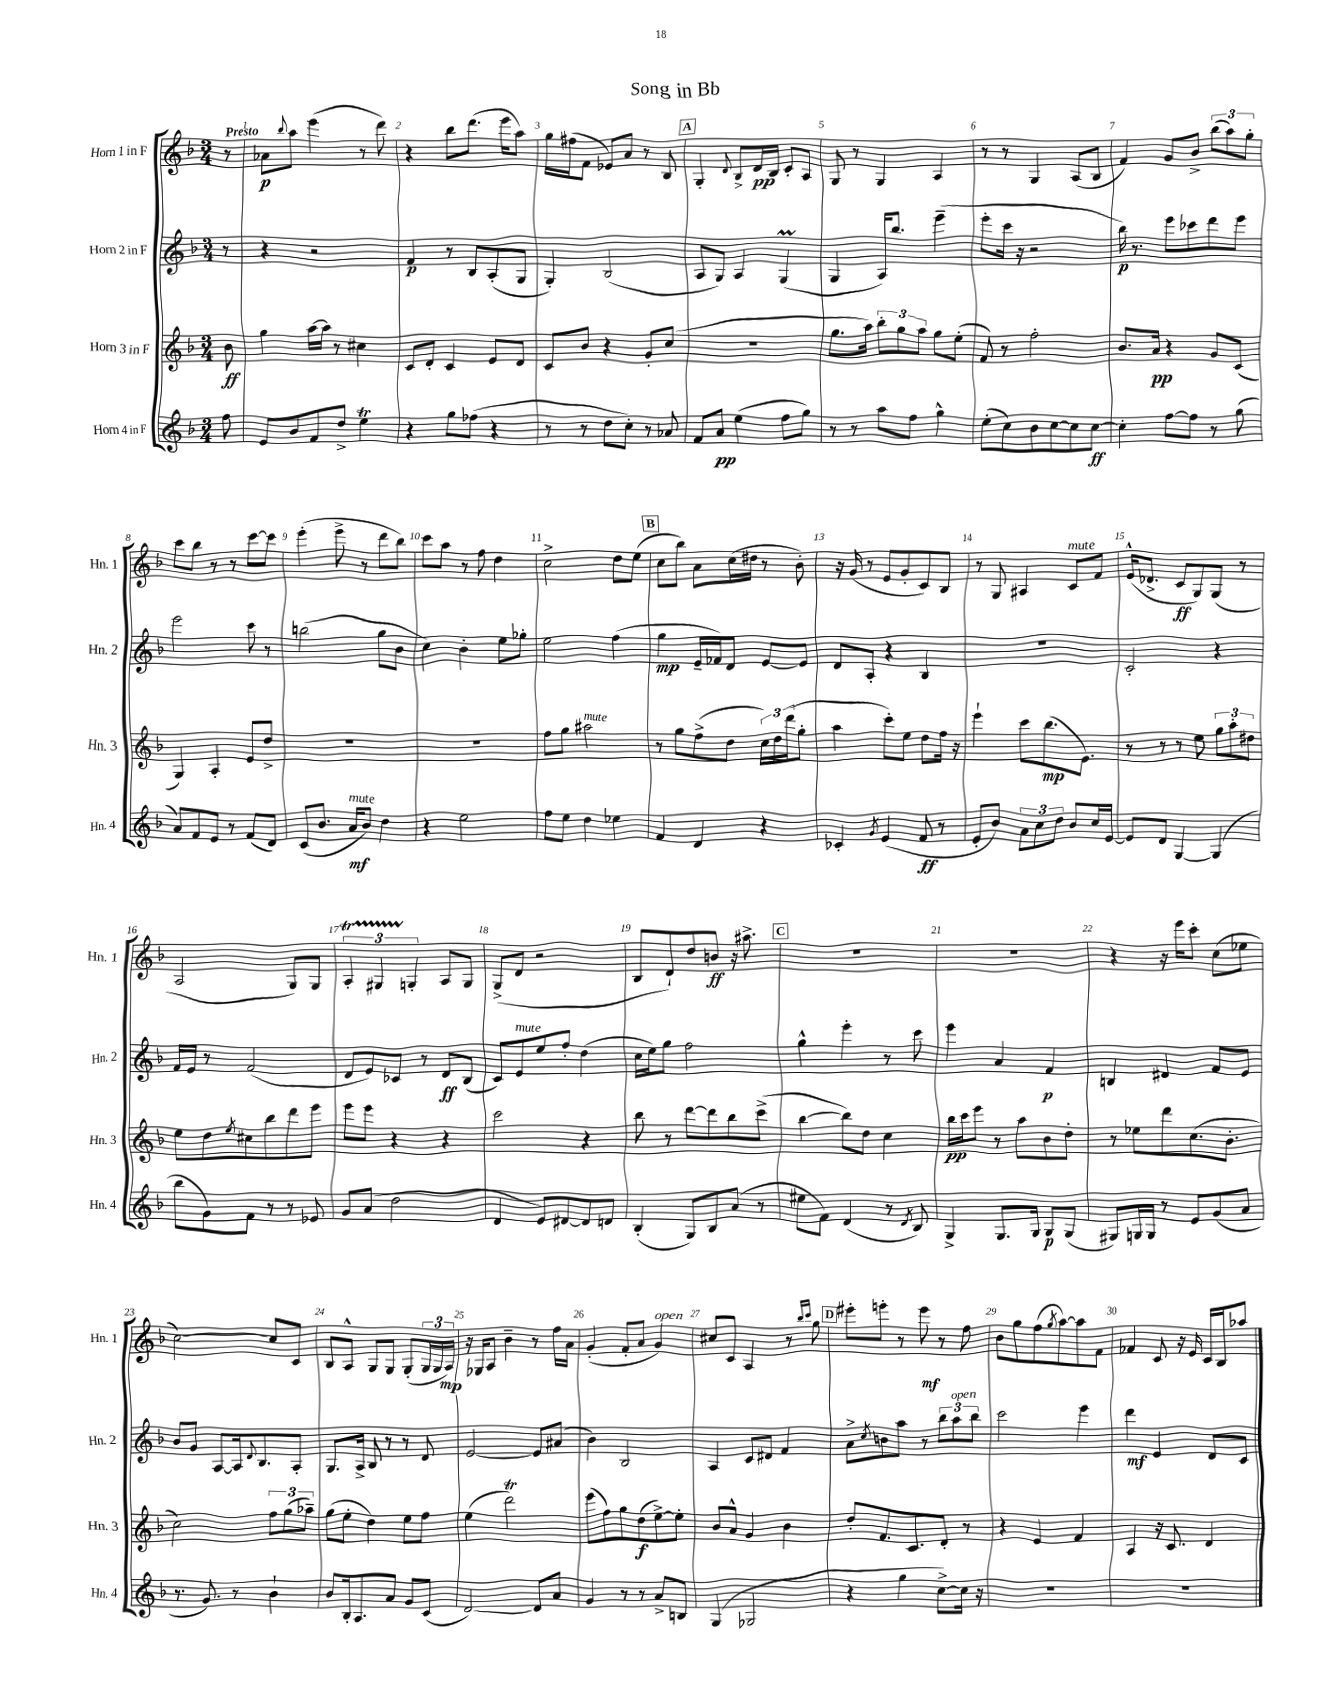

**kern	**kern	**kern	**kern
*staff4	*staff3	*staff2	*staff1
*clefG2	*clefG2	*clefG2	*clefG2
*k[b-]	*k[b-]	*k[b-]	*k[b-]
*M3/4	*M3/4	*M3/4	*M3/4
8ff	8b-	8r	8r
=	=	=	=
8e	4gg	4r	8a-
.	.	.	8qqbb-
8b-	.	.	8aa
8f	[16aa	2r	(4eee
.	16aa]	.	.
8dd^	8r	.	.
4ee	4cc#	.	8r
.	.	.	8ddd)
=	=	=	=
4r	8c	4f	4r
.	8d'	.	.
8gg	4c	8r	8bb-
(8ff-	.	8B-	(8.ddd
4r	8e	(8A'	.
.	.	.	16eee
.	8d	8G	8aa)
=	=	=	=
8r	8c	4G')	16gg
.	.	.	(16ff#
8r	8b-	.	8f
8dd	4r	(2B-	8e-)
8cc')	.	.	8a
8r	8g'	.	8r
8a-	(8cc	.	8B-
=	=	=	=
8f	2.r	8A	4G'
8a	.	8G)	.
.	.	.	8qqd
(4ee	.	4A	8B-^
.	.	.	16d
.	.	.	16B-
8ff	.	(4G	8c'
8gg)	.	.	8A
=	=	=	=
8r	8.gg	4G	8G
8r	.	.	8r
.	16aa)	.	.
8aa	12bb-'	16A)	4G
.	.	8.bb-	.
.	12gg	.	.
8ff	.	.	.
.	12aa	.	.
4gg^^	8gg	(4eee~	4A
.	(8ee'	.	.
=	=	=	=
(8ee'	8f)	8eee'	8r
8cc)	8r	16ccc	8r
.	.	16r	.
8b-	2ff'	2r	4G
[8cc	.	.	.
8cc]	.	.	(8A
[8cc	.	.	8B-
=	=	=	=
4cc']	8.b-	16bb-)	4f)
.	.	8.r	.
.	16a	.	.
[8ff	4r	8eee	8g
8ff]	.	8ccc-	8b-^
8r	8g	8ddd	(12bb-
.	.	.	12aa)
(8gg	(8c	8eee	.
.	.	.	12gg'
=	=	=	=
8a)	4G)	2eee	8ccc
8f	.	.	8bb-
8e	4A'	.	8r
8r	.	.	8r
(8f	8e	8ccc	[8ccc
8d)	8dd^	8r	8ccc]
=	=	=	=
(8c	2.r	(2bb	(4eee'
8.b-	.	.	.
.	.	.	8eee^
16a	.	.	.
8b-)	.	.	8r
4dd	.	8gg	8ddd
.	.	8b-	8bb-)
=	=	=	=
4r	2.r	4cc)	8ccc
.	.	.	8aa
2ee	.	4b-'	8r
.	.	.	8ff
.	.	8ee	4dd
.	.	8gg-'	.
=	=	=	=
8ff	8ff	2ee	2cc^
8ee	8gg	.	.
4dd	2aa#	.	.
4ee-	.	(4ff	8dd
.	.	.	(8ee
=	=	=	=
4f	8r	4gg	8cc
.	8gg	.	8bb-)
4d	(8ff^	16e~	8a
.	.	16f-)	.
.	8dd	8d	(16cc
.	.	.	16dd#
4r	24cc)	[8e	8r
.	24dd	.	.
.	(24ddd	.	.
.	8gg'	8e]	8b-')
=	=	=	=
4c-'	4aa	8d	16r
.	.	.	(16g
.	.	8A'	8r
8qg	.	.	.
(4e	8ccc')	4r	8e
.	8ee	.	8g'
8f	8dd	4B-	8c)
8r	16ff	.	8B-
.	16r	.	.
=	=	=	=
8e'	4eee`	2.r	8r
8b-)	.	.	8G
12a	8ccc	.	4A#
12cc	.	.	.
.	(8.bb-	.	.
12dd	.	.	.
8b-	.	.	8c
.	8.e)	.	.
16cc	.	.	8f
[16e	.	.	.
=	=	=	=
8e]	8r	2c'	(16e^^
.	.	.	8.d-^
8d	8r	.	.
[4G	8r	.	8c
.	8ee	.	8G)
(4G]	12gg	4r	(8G
.	12aa'	.	.
.	.	.	8r
.	12dd#	.	.
=	=	=	=
8bb-	8ee	16f	2A
.	.	16e	.
8g)	8dd	8r	.
.	8qee	.	.
8f	8cc#	(2f	.
8r	8bb-	.	.
8r	8ddd	.	8G)
8e-	8eee	.	8G
=	=	=	=
8g	8eee	8d	6A'
(8a	8eee	8e)	.
.	.	.	6G#
2dd	4r	8c-	.
.	.	.	6G'
.	.	8r	.
.	4r	8d	8A
.	.	(8B-	8G
=	=	=	=
4d	2ccc	8c)	(8G^
.	.	8e	8d
8e)	.	8ee	2r
[8d#	.	8ff'	.
8d#]	4r	(4dd	.
8d	.	.	.
=	=	=	=
(4B-'	8bb-	16cc	8B-
.	.	16ee)	.
.	8r	8gg	8d`)
8G)	[8ddd	2ff	8dd
8B-	8ddd]	.	8b
(8a	8bb-	.	16r
.	.	.	8.aa#^
8r	(8ccc^	.	.
=	=	=	=
8ee#	[4bb-	4gg^^	2.r
8f)	.	.	.
(4d	8bb-])	4eee'	.
.	8dd	.	.
8r	4cc	8r	.
8qd	.	.	.
8B-)	.	8ccc	.
=	=	=	=
4G^	16bb-	4eee	2.r
.	16ccc	.	.
.	8eee	.	.
8.G	8r	4a	.
.	8aa	.	.
16G	.	.	.
8G	8b-	4f	.
(8G	8dd'	.	.
=	=	=	=
8G#)	8r	4B	4r
16G	8ee-	.	.
16G	.	.	.
8r	8ddd	4d#	16r
.	.	.	16eee
8e	(8.cc	.	8ccc'
(8g	.	8f	(8cc
.	8.b-'	.	.
8a	.	8e	8ee-
=	=	=	=
8.r	2cc)	8b-	[2cc)
.	.	8g	.
8.g)	.	.	.
.	.	[8A	.
8r	.	16A]	.
.	.	8qqd	.
.	.	8.B-	.
4b-`	12ff	.	8cc]
.	(12gg	.	.
.	.	8A'	8c
.	12aa-~)	.	.
=	=	=	=
8b-	(8gg	8.G	8B-
16B-'	8ee'	.	8A^^
8.A	.	16A^	.
.	4dd)	8B-	8G
8a	.	8r	8G
8g	8ee	8r	(8G'
(8c	8ff	8d	24G
.	.	.	24G
.	.	.	24A)
=	=	=	=
[2d)	(4ee	[2e	16r
.	.	.	16G-
.	.	.	8A
.	2ddd)	.	4b-~
8d]	.	8e]	8r
8a	.	(8a#	16ff
.	.	.	16a
=	=	=	=
4g	(8eee	4b-)	(4g'
.	8ff)	.	.
8r	8gg	2B-	8f'
8r	(8dd	.	8a
8a^	[8ee^)	.	4g)
8B	8ee']	.	.
=	=	=	=
(4G	8b-	4A	8cc#
.	8a^^	.	8c
2G-	4g	8c	4A
.	.	8d#	.
.	4b-	4f	8r
.	.	.	16qqbb-
.	.	.	16qqccc
.	.	.	8gg
=	=	=	=
4r	8dd'	8a^	8eee#'
.	.	8qcc	.
.	8.f	8b	8eee'
4gg	.	8aa	8r
.	8.c	.	.
.	.	8r	8eee
[8cc^)	8d'	12bb-	8r
.	.	12aa	.
16cc]	8r	.	8ff
.	.	12bb-	.
16r	.	.	.
=	=	=	=
2.r	4r	2ccc	8b-
.	.	.	8gg
.	4e	.	(8ff
.	.	.	8qgg
.	.	.	[8aa)
.	4f	4eee	8aa]
.	.	.	8f
=	=	=	=
2.r	4A	4ddd	4f-
.	16r	4e	8c
.	8.c	.	.
.	.	.	16r
.	.	.	16e
.	4d	8d	16c
.	.	.	16B-
.	.	8c	8aa-
==	==	==	==
*-	*-	*-	*-
